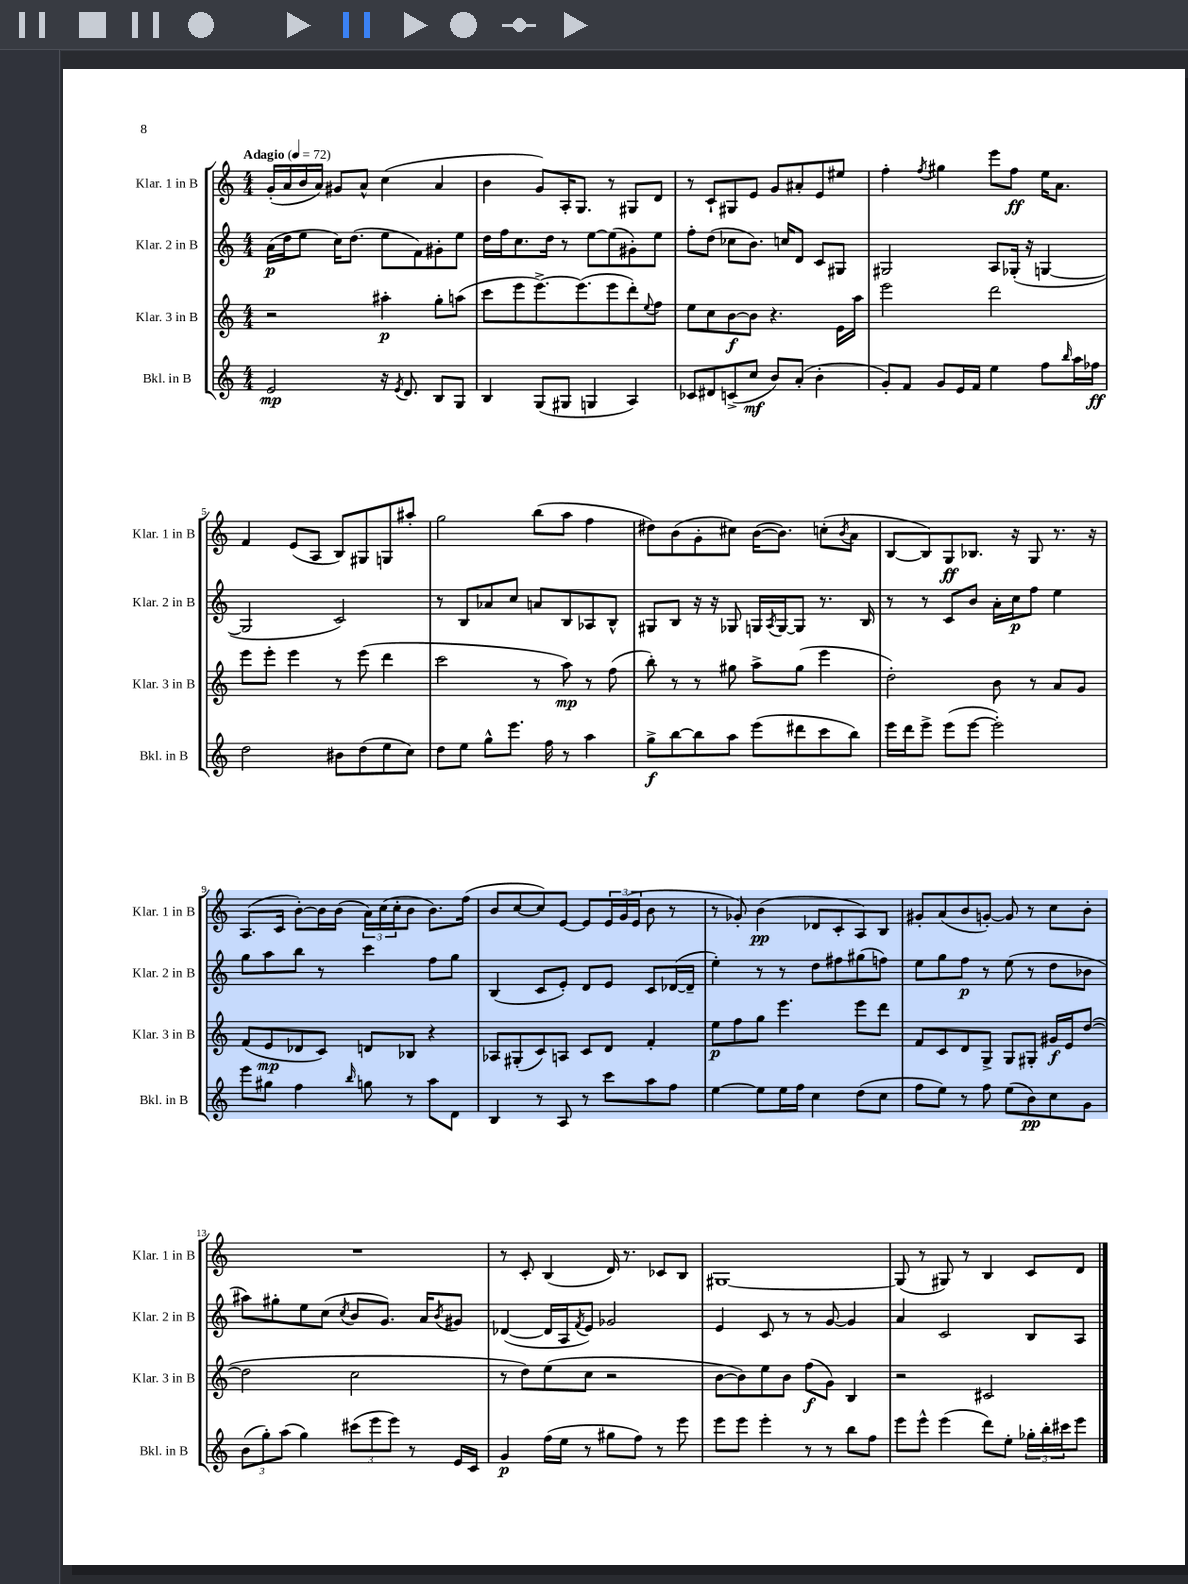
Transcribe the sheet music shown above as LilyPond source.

<<
\new StaffGroup <<
\new Staff = "s0" \with { instrumentName = "Klar. 1 in B" shortInstrumentName = "Klar. 1 in B" } {
    \clef treble \key c \major \numericTimeSignature \time 4/4 \tempo "Adagio" 4 = 72
    g'16-.( a'16 b'16 a'16) gis'8 a'8-^ c''4( a'4 |
    b'4 g'8) a16-. g8. r8 gis8 d'8 |
    r8 c'8-! gis8 e'8 g'8 ais'8-. e'8 eis''8 |
    f''4-. \acciaccatura { f''8 } gis''4 e'''8 f''8\ff e''16 a'8. |
    f'4 e'8( a8 b8) gis8 g8 ais''8-. |
    g''2 b''8( a''8 f''4 |
    dis''8) b'8( g'8-. cis''8) b'16~( b'8.) c''8-.( \acciaccatura { b'8 } a'8 |
    b8~ b8) g8\ff bes8. r16 g8 r8. r16 |
    a8.( c'16 b'8~-.) b'16 b'16( \tuplet 3/2 { a'16) c''16( c''16-. } b'8 b'8.) f''16( |
    b'8 c''8~ c''8) e'8~ e'8 \tuplet 3/2 { e'16 g'16( e'16 } b'8 r8 |
    r8 ges'8-.) b'4\pp( des'8 c'8-. a8) b8 |
    gis'8-. a'8( b'8 g'8~-.) g'8 r8 c''8 b'8-. |
    R1 |
    r8 c'8-. b4( d'16) r8. ces'8 b8 |
    gis1~ |
    gis8( r8 gis8) r8 b4 c'8 d'8 \bar "|." |
}
\new Staff = "s1" \with { instrumentName = "Klar. 2 in B" shortInstrumentName = "Klar. 2 in B" } {
    \clef treble \key c \major \numericTimeSignature \time 4/4
    a'16\p( d''16 e''8 c''16) d''8.( e''8 f'8) gis'8-. e''8 |
    d''16 f''16 c''8. d''16 r8 e''8~ e''8( gis'8-.) e''8 |
    f''8-. d''8( ces''8 b'8.) c''16 d'8 c'8 gis8 |
    gis2 a8 ges16-.( r16 g4~ |
    g2 c'2) |
    r8 b8 aes'8 c''8 a'8 b8 aes8 b8-^ |
    gis8 b8 r16 r16 ges8 g16 \acciaccatura { a8 } g16~ g8 r8. b16 |
    r8 r8 c'8 b'8 a'16-. c''16\p f''8 e''4 |
    g''8 a''8 b''8 r8 c'''4 f''8 g''8 |
    b4( c'8 e'8-.) d'8 e'8 c'8 des'16~( des'16-- |
    e''4-.) r8 r8 d''8 fis''8 gis''8( f''8) |
    e''8 g''8 f''8\p r8 e''8( r8 d''8 bes'8 |
    ais''8) gis''8-. e''8 c''8( \acciaccatura { c''8 } b'8 g'8.) a'16 \acciaccatura { b'8 } gis'8 |
    des'4~( des'16 a16 \acciaccatura { f'8 } e'8) ges'2 |
    e'4 c'8 r8 r8 g'8~ g'4 |
    a'4 c'2 b8 a8 \bar "|." |
}
\new Staff = "s2" \with { instrumentName = "Klar. 3 in B" shortInstrumentName = "Klar. 3 in B" } {
    \clef treble \key c \major \numericTimeSignature \time 4/4
    r2 ais''4-.\p g''8-. a''8( |
    c'''8 e'''8 e'''8.~->) e'''8.( e'''8 d'''8-.) \appoggiatura { e''8 } f''8 |
    e''8 c''8 b'8~\f b'8 r4. e'16 a''16 |
    e'''2 d'''2 |
    e'''8 e'''8-. e'''4 r8 e'''8( d'''4 |
    c'''2 r8 a''8\mp) r8 f''8( |
    b''8-.) r8 r8 gis''8 a''8-> gis''8( e'''4 |
    d''2-.) b'8 r8 a'8 g'8 |
    f'8( e'8\mp des'8 c'8) d'8 bes8 r4 |
    aes8 gis8-.( c'8) a8 c'8 d'8 f'4-. |
    e''8\p f''8 g''8 e'''4. e'''8 d'''8 |
    f'8 c'8 d'8 g8-> g8 gis8-. gis'16\f e'16 d''8~( |
    d''2 c''2 |
    r8 d''8) e''8( c''8 r2 |
    b'8~ b'8) e''8 b'8 f''8\f( g'8) b4 |
    r2 cis'2 \bar "|." |
}
\new Staff = "s3" \with { instrumentName = "Bkl. in B" shortInstrumentName = "Bkl. in B" } {
    \clef treble \key c \major \numericTimeSignature \time 4/4
    e'2\mp r16 \acciaccatura { e'8 } d'8. b8 g8 |
    b4 g8( gis8 g4 a4) |
    ces'8 dis'8 c'8->( c''8\mf b'8) a'8-.( b'4-. |
    g'8-.) f'8 g'8 e'16 f'16 e''4 f''8 \grace { b''16 } a''16 fes''16\ff |
    d''2 bis'8 d''8( e''8 c''8) |
    d''8 e''8 g''8-^ e'''8. f''16 r8 a''4 |
    g''8->\f b''8~ b''8 a''8 e'''8( dis'''8 c'''8 b''8) |
    e'''16 d'''16 e'''8-> e'''8( e'''8~ e'''2-.) |
    e'''8 gis''8 f''4 \grace { b''16 } g''8 r8 a''8 d'8 |
    b4 r8 a8 r8 c'''8 a''8 f''8 |
    e''4~ e''8 e''16 f''16 c''4 d''8( c''8 |
    f''8 e''8) r8 f''8 e''8( b'8\pp) c''8 g'8 |
    \tuplet 3/2 { b'8( g''8-.) a''8( } g''4) \tuplet 3/2 { cis'''8( e'''8 e'''8) } r8 e'16 c'16 |
    g'4\p f''16( e''16 r8 gis''8 f''8) r8 e'''8 |
    e'''8 e'''8 e'''4-. r8 r8 b''8 f''8 |
    e'''8 e'''8-^ e'''4( d'''8) e''8-. \tuplet 3/2 { ges''16-. b''16-. cis'''16 } e'''8 \bar "|." |
}
>>
>>
